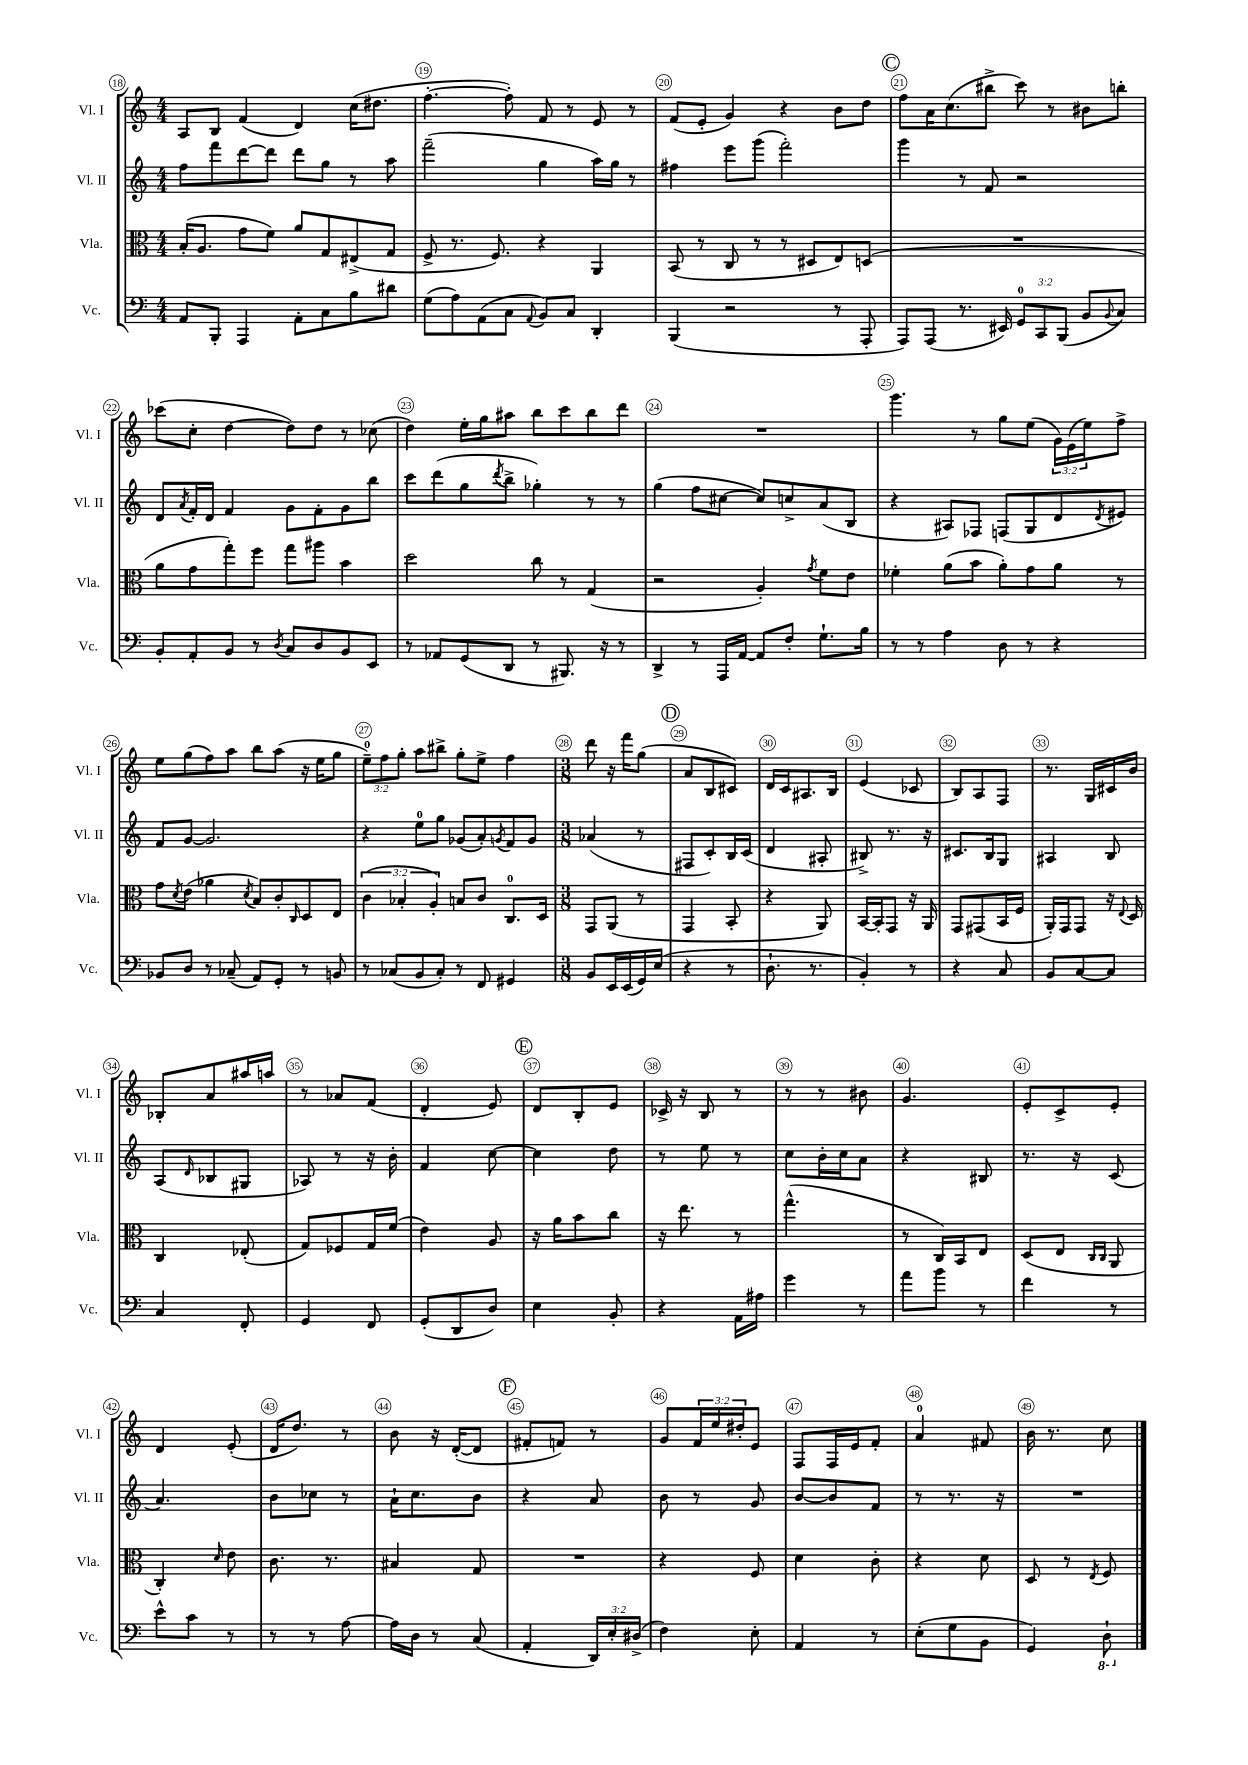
<<
\new StaffGroup <<
\new Staff = "s0" \with { instrumentName = "Vl. I" shortInstrumentName = "Vl. I" } {
    \clef treble \key c \major \numericTimeSignature \time 4/4 \override Staff.TupletNumber.text = #tuplet-number::calc-fraction-text
    a8 b8 f'4( d'4) c''16( dis''8. |
    f''4.~-. f''8-.) f'8 r8 e'8 r8 |
    f'8( e'8-. g'4) r4 b'8 d''8 |
    \mark \markup { \circle "C" } f''8 a'16 c''8.( bis''8-> c'''8) r8 bis'8 b''8-. |
    ces'''8( c''8-. d''4~ d''8) d''8 r8 ces''8( |
    d''4) e''16-. g''16 ais''8 b''8 c'''8 b''8 d'''8 |
    R1 |
    g'''4. r8 g''8 e''8( \tuplet 3/2 { g'16) e'16( e''16) } f''8-> |
    e''8 g''8( f''8) a''8 b''8 a''8( r16 e''16 g''8 |
    \tuplet 3/2 { e''8-0--) f''8 g''8-. } a''8 bis''8-> g''8-. e''8-> f''4 |
    \numericTimeSignature \time 3/8 d'''8 r16 f'''16 g''8( |
    \mark \markup { \circle "D" } a'8 b8 cis'8) |
    d'16 c'16 ais8. b16 |
    e'4( ces'8 |
    b8) a8 f8 |
    r8. g16 cis'16 b'16 |
    bes8-. a'8 ais''16 a''16 |
    r8 aes'8 f'8( |
    d'4-. e'8) |
    \mark \markup { \circle "E" } d'8 b8-. e'8 |
    ces'16-> r16 b8 r8 |
    r8 r8 bis'8 |
    g'4. |
    e'8-. c'8-> e'8-. |
    d'4 e'8-.( |
    d'16 d''8.) r8 |
    b'8 r16 d'16~-.( d'8 |
    \mark \markup { \circle "F" } fis'8-. f'8) r8 |
    g'8 \tuplet 3/2 { f'16 e''16 dis''16-. } e'8 |
    f8 f16 e'16 f'8-. |
    a'4-0 fis'8 |
    b'16 r8. c''8 \bar "|." |
}
\new Staff = "s1" \with { instrumentName = "Vl. II" shortInstrumentName = "Vl. II" } {
    \clef treble \key c \major \numericTimeSignature \time 4/4
    f''8 f'''8 d'''8~ d'''8 d'''8 g''8 r8 a''8 |
    f'''2--( g''4 a''16) g''16 r8 |
    fis''4 e'''8 g'''8( f'''2-.) |
    \mark \markup { \circle "C" } g'''4 r8 f'8 r2 |
    d'8 \acciaccatura { a'8 } f'16-. d'16 f'4 g'8 f'8-. g'8 b''8 |
    c'''8 d'''8( g''8 \acciaccatura { d'''8 } b''8-> ges''4-.) r8 r8 |
    g''4( f''8 cis''8~ cis''8) c''8-> a'8( b8 |
    r4 ais8) fes8 f8( g8 d'8 \acciaccatura { d'8 } eis'8) |
    f'8 g'8~ g'2. |
    r4 e''8-0 g''8 ges'8( a'8-.) \acciaccatura { g'8 } f'8 g'8 |
    \numericTimeSignature \time 3/8 aes'4( r8 |
    \mark \markup { \circle "D" } fis8 c'8-.) b16 c'16( |
    d'4 ais8-. |
    bis8->) r8. r16 |
    cis'8. b16 g8 |
    ais4 b8 |
    a8( \grace { d'16 } bes8 gis8 |
    aes8) r8 r16 b'16-. |
    f'4 c''8~ |
    \mark \markup { \circle "E" } c''4 d''8 |
    r8 e''8 r8 |
    c''8 b'16-. c''16 a'8 |
    r4 bis8 |
    r8. r16 c'8( |
    a'4.) |
    b'8 ces''8 r8 |
    a'16-! c''8. b'8 |
    \mark \markup { \circle "F" } r4 a'8 |
    b'8 r8 g'8 |
    b'8~ b'8 f'8 |
    r8 r8. r16 |
    R4. \bar "|." |
}
\new Staff = "s2" \with { instrumentName = "Vla." shortInstrumentName = "Vla." } {
    \clef alto \key c \major \numericTimeSignature \time 4/4 \override Staff.TupletNumber.text = #tuplet-number::calc-fraction-text
    b16-.( a8. g'8 f'8) a'8 g8 eis8->( g8 |
    f8-> r8. f8.) r4 a,4 |
    b,8( r8 c8 r8 r8 dis8 e8) d8( |
    \mark \markup { \circle "C" } R1 |
    a'8 g'8 g''8-.) f''8 g''8 ais''8 b'4 |
    d''2 c''8 r8 g4( |
    r2 a4-.) \acciaccatura { g'8 } f'8 e'8 |
    fes'4-. a'8( b'8 a'8-.) g'8 a'8 r8 |
    g'8 \acciaccatura { d'8 } e'8( aes'4 \acciaccatura { d'8 } b8) c'8-. \grace { c16 } d8 e8 |
    \tuplet 3/2 { c'4( bes4-. a4-.) } b8 c'8 c8.-0 d16 |
    \numericTimeSignature \time 3/8 g,8 a,8( r8 |
    \mark \markup { \circle "D" } g,4 b,8-. |
    r4 a,8) |
    b,16~ b,16-. g,8 r16 a,16 |
    g,8 gis,8( b,16 f16 |
    a,16-.) g,16 g,8 r16 \appoggiatura { e8 } d16 |
    c4 ees8-.( |
    g8) fes8 g16 f'16( |
    e'4) a8 |
    \mark \markup { \circle "E" } r16 a'16 b'8 c''8 |
    r16 e''8. r8 |
    g''4.-^( |
    r8 c16) b,16 e8 |
    d8( e8 \grace { c16 c16 } a,8 |
    c4-.) \grace { d'16 } e'8 |
    c'8. r8. |
    bis4 g8 |
    \mark \markup { \circle "F" } R4. |
    r4 f8 |
    d'4 c'8-. |
    r4 d'8 |
    d8 r8 \acciaccatura { e8 } f8 \bar "|." |
}
\new Staff = "s3" \with { instrumentName = "Vc." shortInstrumentName = "Vc." } {
    \clef bass \key c \major \numericTimeSignature \time 4/4 \override Staff.TupletNumber.text = #tuplet-number::calc-fraction-text
    a,8 b,,8-. a,,4 a,8-. c8 b8 dis'8 |
    g8( a8) a,8( c8 \appoggiatura { a,8 } b,8) c8 d,4-. |
    b,,4( r2 r8 a,,8-. |
    \mark \markup { \circle "C" } a,,8) a,,8( r8. eis,16) \tuplet 3/2 { g,8-0 c,8 b,,8( } b,8 \appoggiatura { b,8 } c8) |
    b,8-. a,8-. b,8 r8 \acciaccatura { d8 } c8 d8 b,8 e,8 |
    r8 aes,8 g,8( d,8 r8 bis,,8.) r16 r8 |
    d,4-> r8 a,,16 a,16~ a,8 f8-. g8.-! b16 |
    r8 r8 a4 d8 r8 r4 |
    bes,8 d8 r8 ces8--( a,8) g,8-. r8 b,8 |
    r8 ces8( b,8 ces8-.) r8 f,8 gis,4 |
    \numericTimeSignature \time 3/8 b,8 e,16 e,16( g,16) e16( |
    \mark \markup { \circle "D" } r4 r8 |
    d8.-! r8. |
    b,4-.) r8 |
    r4 c8 |
    b,8 c8~ c8 |
    c4 f,8-. |
    g,4 f,8 |
    g,8-.( d,8 d8) |
    \mark \markup { \circle "E" } e4 b,8-. |
    r4 a,16 ais16 |
    g'4 r8 |
    a'8 b'8 r8 |
    f'4 r8 |
    e'8-^ c'8 r8 |
    r8 r8 a8~ |
    a16 d16 r8 c8( |
    \mark \markup { \circle "F" } a,4-. \tuplet 3/2 { d,16) e16-. dis16->( } |
    f4) e8-. |
    a,4 r8 |
    e8-.( g8 b,8 |
    g,4) \ottava #-1 d,8-! \ottava #0 \bar "|." |
}
>>
>>
\layout { \context { \Score currentBarNumber = #18 \override BarNumber.break-visibility = ##(#f #t #t) barNumberVisibility = #all-bar-numbers-visible \override BarNumber.stencil = #(make-stencil-circler 0.1 0.3 ly:text-interface::print) } }
